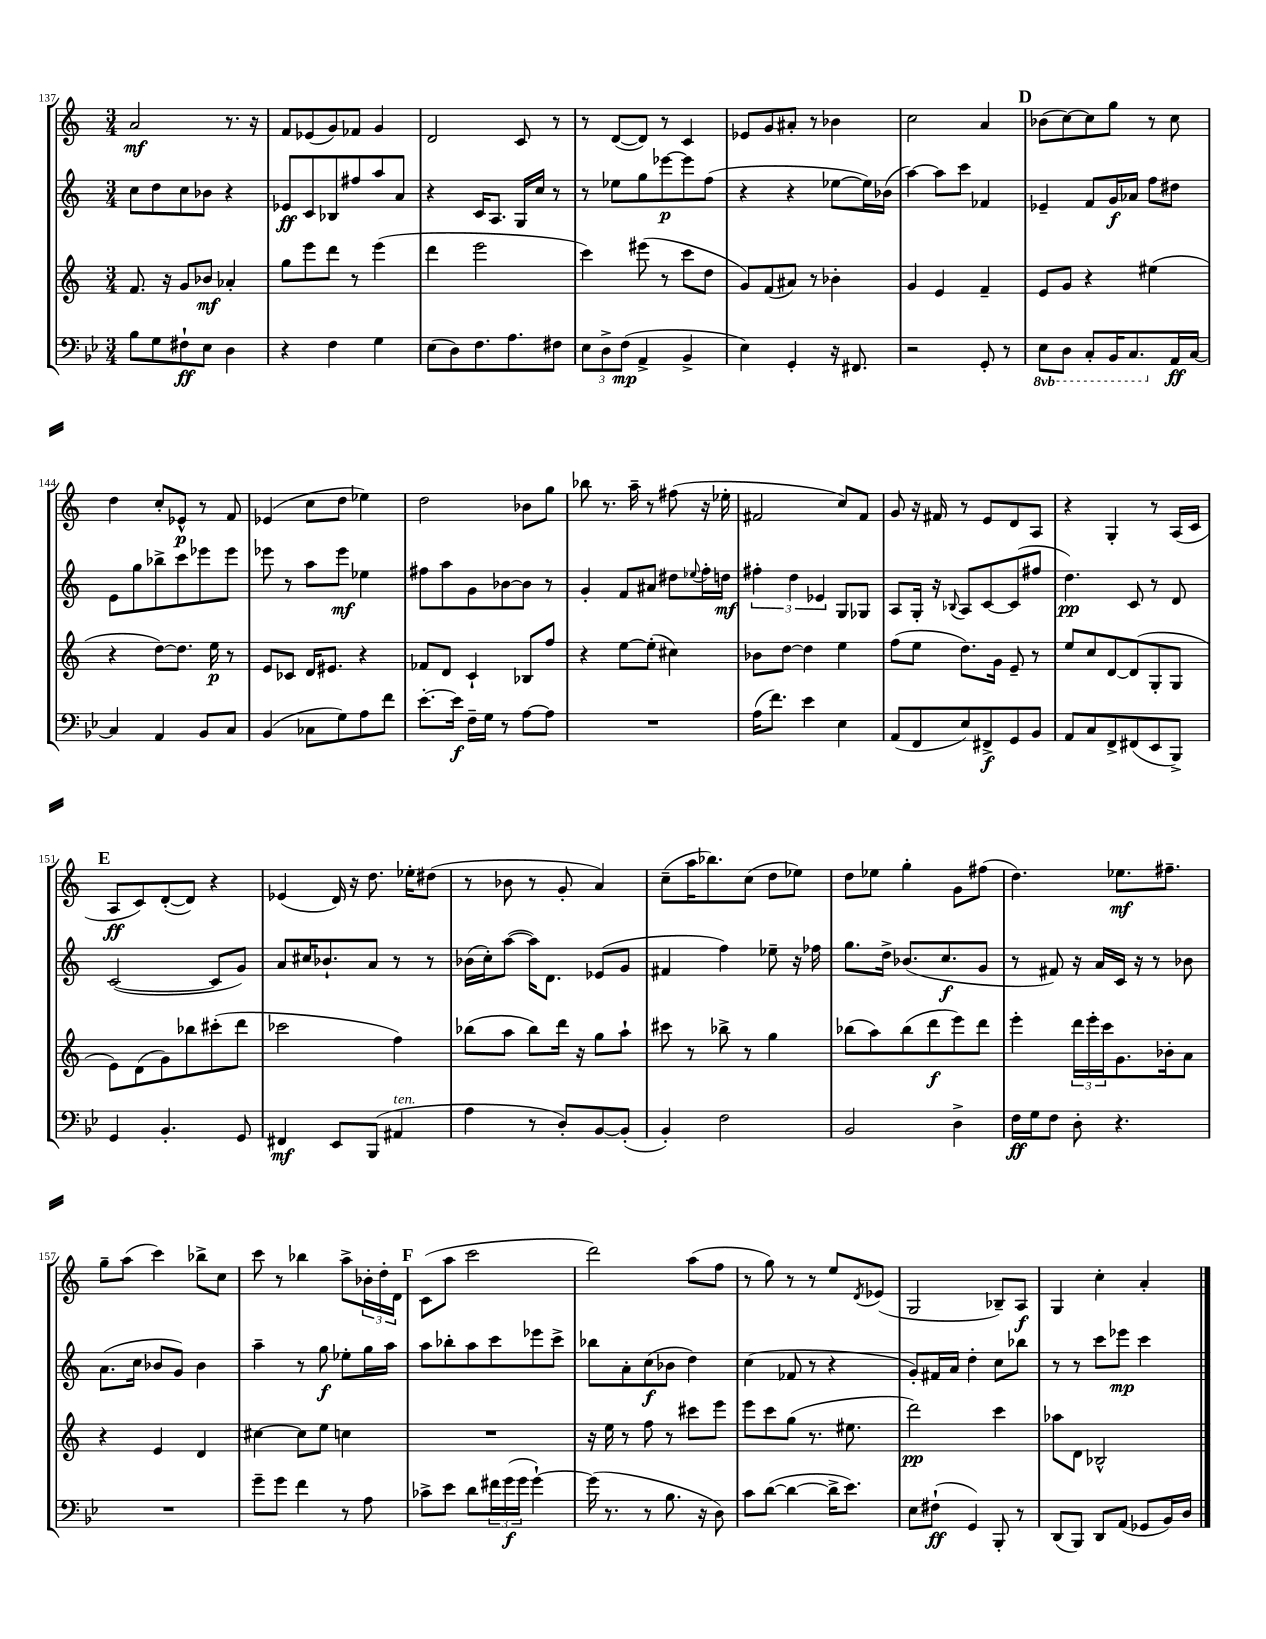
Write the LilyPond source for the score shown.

<<
\new StaffGroup <<
\new Staff = "s0" {
    \clef treble \key c \major \numericTimeSignature \time 3/4
    a'2\mf r8. r16 |
    f'8 ees'8( g'8) fes'8 g'4 |
    d'2 c'8 r8 |
    r8 d'8~( d'8) r8 c'4 |
    ees'8 g'8 ais'8-. r8 bes'4 |
    c''2 a'4 |
    \mark \markup { \bold "D" } bes'8( c''8~) c''8 g''8 r8 c''8 |
    d''4 c''8-. ees'8-^\p r8 f'8 |
    ees'4( c''8 d''8 ees''4) |
    d''2 bes'8 g''8 |
    bes''8 r8. a''16-- r8 fis''8( r16 ees''16-. |
    fis'2 c''8) fis'8 |
    g'8 r16 fis'16 r8 e'8 d'8 a8 |
    r4 g4-. r8 a16( c'16 |
    \mark \markup { \bold "E" } a8\ff c'8) d'8~-.( d'8) r4 |
    ees'4( d'16) r16 d''8. ees''16-. dis''8( |
    r8 bes'8 r8 g'8-. a'4) |
    c''8--( a''16 bes''8.) c''8( d''8 ees''8) |
    d''8 ees''8 g''4-. g'8 fis''8( |
    d''4.) ees''8.\mf fis''8.-- |
    g''8-- a''8( c'''4) bes''8-> c''8 |
    c'''8 r8 bes''4 a''8-> \tuplet 3/2 { bes'16-. d''16-. d'16 } |
    \mark \markup { \bold "F" } c'8( a''8 c'''2 |
    d'''2) a''8( f''8 |
    r8 g''8) r8 r8 e''8 \acciaccatura { d'8 } ees'8( |
    g2 bes8--) a8\f |
    g4 c''4-. a'4-. \bar "|." |
}
\new Staff = "s1" {
    \clef treble \key c \major \numericTimeSignature \time 3/4
    c''8 d''8 c''8 bes'8 r4 |
    ees'8\ff c'8 bes8 fis''8 a''8 a'8 |
    r4 c'16 a8. g16 c''16 r8 |
    r8 ees''8 g''8 ees'''8~\p ees'''8 f''8( |
    r4 r4 ees''8~ ees''16) bes'16( |
    a''4~) a''8 c'''8 fes'4 |
    \mark \markup { \bold "D" } ees'4-- f'8 g'16\f aes'16 f''8 dis''8 |
    e'8 g''8 bes''8-> c'''8 ees'''8 ees'''8 |
    ees'''8 r8 a''8 ees'''8\mf ees''4 |
    fis''8 a''8 g'8 bes'8~ bes'8 r8 |
    g'4-. f'8 ais'8 dis''8 \appoggiatura { ees''8 } f''16-. d''16\mf |
    \tuplet 3/2 { fis''4-. d''4 ees'4 } g8 ges8 |
    a8 g16-. r16 \appoggiatura { bes8 } a8 c'8~ c'8( fis''8 |
    d''4.\pp) c'8 r8 d'8 |
    \mark \markup { \bold "E" } c'2~( c'8 g'8) |
    a'8 cis''16 bes'8.-! a'8 r8 r8 |
    bes'16( c''16-.) a''8~( a''16) d'8. ees'8( g'8 |
    fis'4 f''4) ees''8-- r16 fes''16 |
    g''8. d''16-> bes'8.( c''8.\f g'8 |
    r8 fis'8) r16 a'16 c'16 r16 r8 bes'8 |
    a'8.( c''16 bes'8 g'8) bes'4 |
    a''4-- r8 g''8\f ees''8-. g''16 a''16 |
    \mark \markup { \bold "F" } a''8 bes''8-. a''8 c'''8 ees'''8 c'''8-> |
    bes''8 a'8-. c''8\f( bes'8 d''4) |
    c''4( fes'8 r8 r4 |
    g'8-.) fis'16 a'16 d''4-. c''8 bes''8 |
    r8 r8 c'''8 ees'''8\mp c'''4 \bar "|." |
}
\new Staff = "s2" {
    \clef treble \key c \major \numericTimeSignature \time 3/4
    f'8. r16 g'8 bes'8\mf aes'4-. |
    g''8 e'''8 d'''8 r8 e'''4( |
    d'''4 e'''2 |
    c'''4) eis'''8( r8 c'''8 d''8 |
    g'8) f'8( ais'8) r8 bes'4-. |
    g'4 e'4 f'4-- |
    \mark \markup { \bold "D" } e'8 g'8 r4 eis''4( |
    r4 d''8~) d''8. e''16\p r8 |
    e'8 ces'8 d'16 eis'8. r4 |
    fes'8 d'8 c'4-! bes8 f''8 |
    r4 e''8~ e''8-.( cis''4) |
    bes'8 d''8~ d''4 e''4 |
    f''8( e''8 d''8.) g'16 e'8-- r8 |
    e''8 c''8 d'8~ d'8( g8-. g8 |
    \mark \markup { \bold "E" } e'8) d'8( g'8) bes''8 cis'''8-.( d'''8 |
    ces'''2 f''4) |
    bes''8( a''8 bes''8) d'''16 r16 g''8 a''8-! |
    cis'''8 r8 bes''8-> r8 g''4 |
    bes''8( a''8) bes''8( d'''8\f e'''8) d'''8 |
    e'''4-. \tuplet 3/2 { d'''16 e'''16-. c'''16 } g'8. bes'16-. a'8 |
    r4 e'4 d'4 |
    cis''4~ cis''8 e''8 c''4 |
    \mark \markup { \bold "F" } R2. |
    r16 e''16 r8 f''8 r8 cis'''8 e'''8 |
    e'''8 c'''8 g''8( r8. eis''8. |
    d'''2\pp) c'''4 |
    aes''8 d'8 bes2-^ \bar "|." |
}
\new Staff = "s3" {
    \clef bass \key bes \major \numericTimeSignature \time 3/4 \set Staff.ottavationMarkups = #ottavation-simple-ordinals
    bes8 g8 fis8-!\ff ees8 d4 |
    r4 f4 g4 |
    ees8( d8) f8. a8. fis8 |
    \tuplet 3/2 { ees8 d8-> f8\mp( } a,4-> bes,4-> |
    ees4) g,4-. r16 fis,8. |
    r2 g,8-. r8 |
    \mark \markup { \bold "D" } \ottava #-1 ees,8 d,8 c,8-. bes,,16 c,8. \ottava #0 a,16\ff c16~ |
    c4 a,4 bes,8 c8 |
    bes,4( ces8 g8) a8 f'8 |
    ees'8.~-. ees'16\f f16-- g16 r8 a8~ a8 |
    R2. |
    a16( f'8.) ees'4 ees4 |
    a,8( f,8 ees8) fis,8->\f g,8 bes,8 |
    a,8 c8 f,8-> fis,8( ees,8 bes,,8->) |
    \mark \markup { \bold "E" } g,4 bes,4.-. g,8 |
    fis,4\mf ees,8 bes,,8( ais,4^\markup { \italic "ten." } |
    a4 r8 d8-.) bes,8~ bes,8-.( |
    bes,4-.) f2 |
    bes,2 d4-> |
    f16\ff g16 f8 d8-. r4. |
    R2. |
    g'8-- g'8 f'4 r8 a8 |
    \mark \markup { \bold "F" } ces'8-> ees'8 d'8 \tuplet 3/2 { fis'16 g'16\f( g'16 } g'4~-!) |
    g'16( r8. r8 bes8. r16 d8) |
    c'8 d'8~( d'4~ d'16-> ees'8.) |
    ees8 fis8-!\ff( g,4) bes,,8-. r8 |
    d,8( bes,,8) d,8 a,8( ges,8 bes,16) d16 \bar "|." |
}
>>
>>
\layout { \context { \Score currentBarNumber = #137 } }
